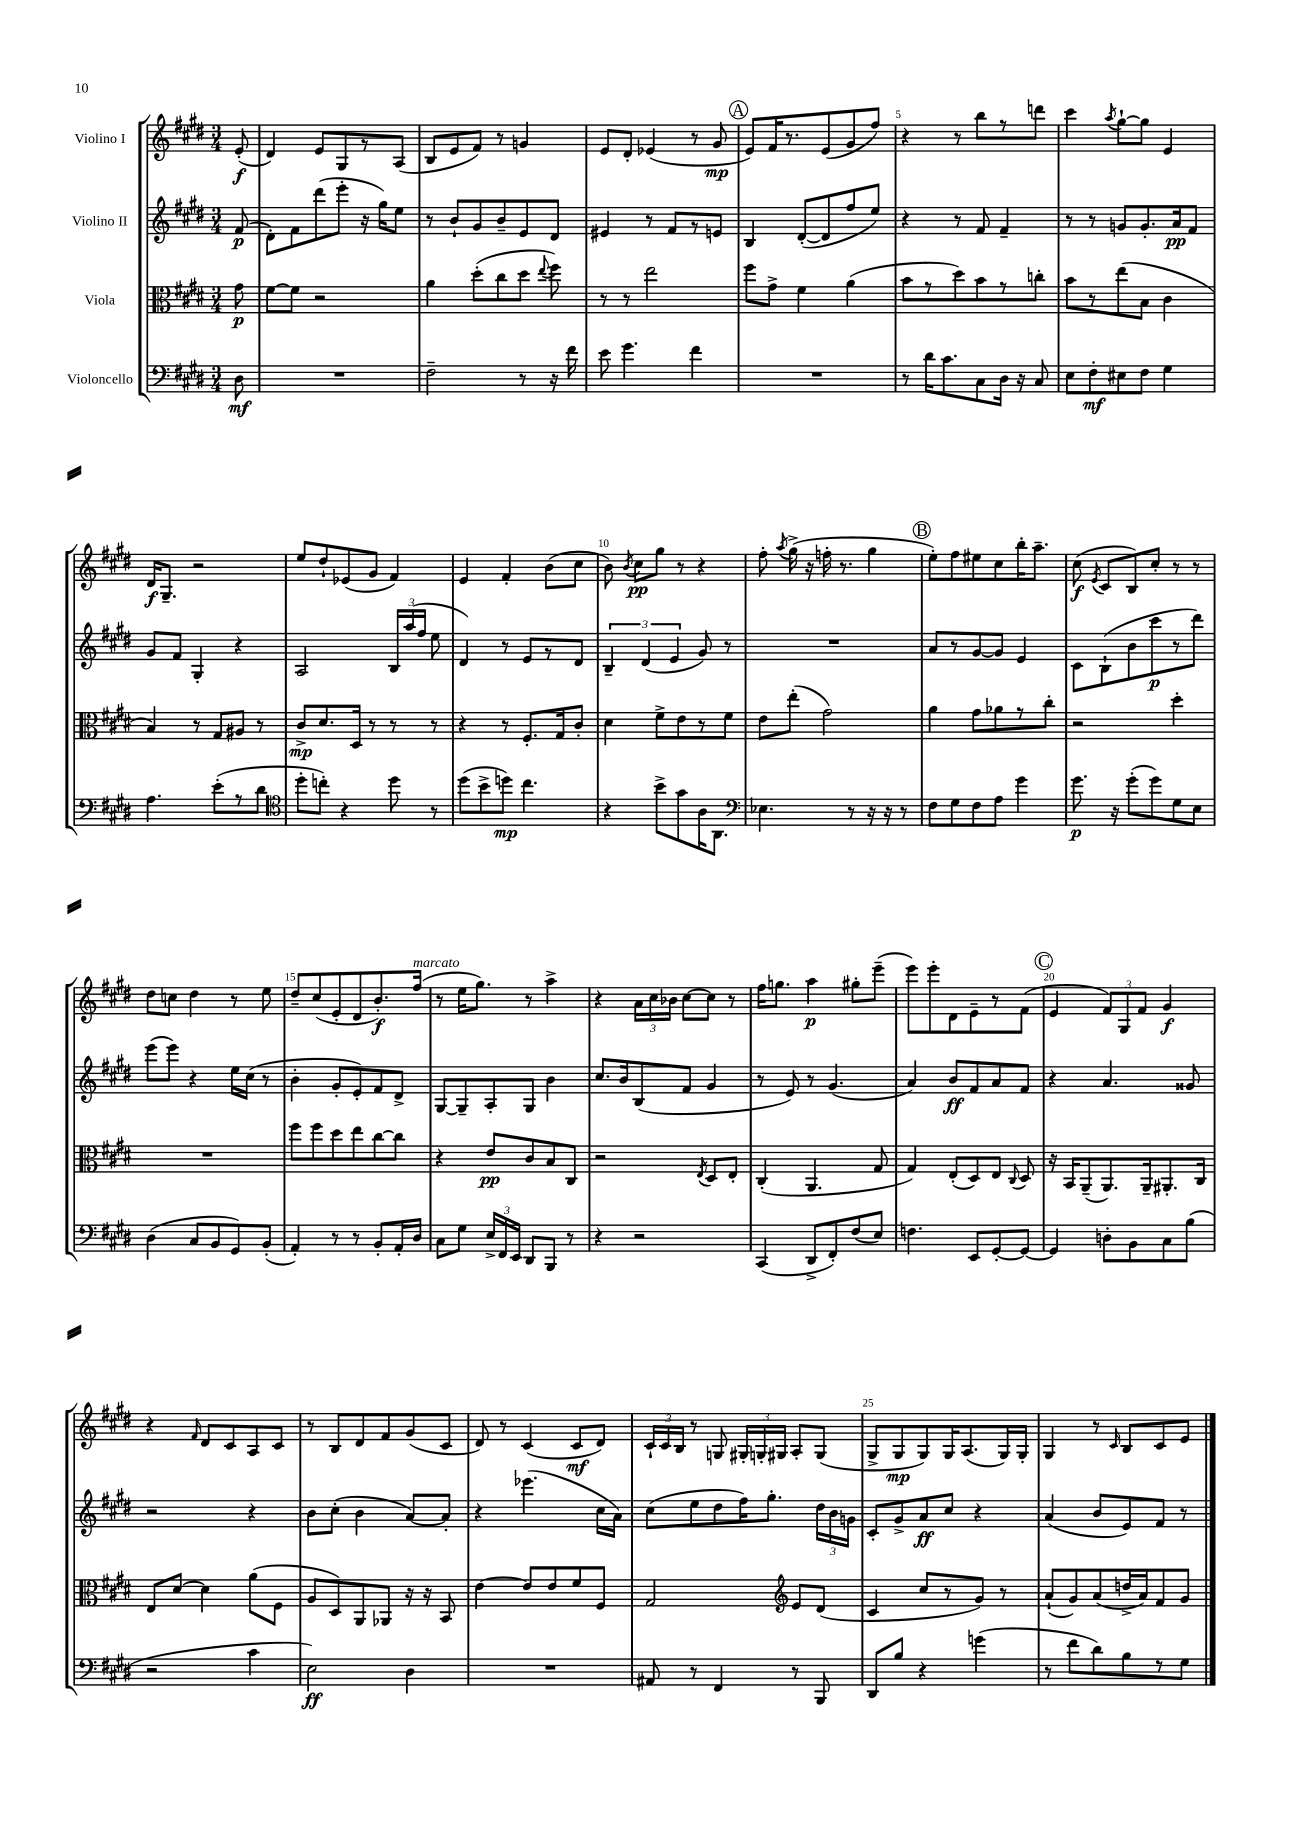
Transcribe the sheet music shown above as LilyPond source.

<<
\new StaffGroup <<
\new Staff = "s0" \with { instrumentName = "Violino I" } {
    \clef treble \key e \major \numericTimeSignature \time 3/4 \partial 8
    \autoBeamOff e'8-.\f( |
    dis'4) e'8[ gis8 r8 a8]( |
    b8[ e'8 fis'8]) r8 g'4 |
    e'8[ dis'8]-. ees'4( r8 gis'8\mp |
    \mark \markup { \circle "A" } e'8[) fis'16 r8. e'8( gis'8 fis''8]) |
    r4 r8 b''8[ r8 d'''8] |
    cis'''4 \acciaccatura { a''8 } gis''8[~-! gis''8] e'4 |
    dis'16[\f gis8.]-- r2 |
    e''8[ dis''8-! ees'8( gis'8] fis'4) |
    e'4 fis'4-. b'8[( cis''8] |
    b'8) \acciaccatura { b'8 } cis''8[\pp gis''8] r8 r4 |
    fis''8-. \acciaccatura { a''8 } gis''16->( r16 f''16-. r8. gis''4 |
    \mark \markup { \circle "B" } e''8[-.) fis''8 eis''8 cis''8 b''16-. a''8.]-- |
    cis''8\f( \acciaccatura { e'8 } cis'8[ b8) cis''8]-. r8 r8 |
    dis''8[ c''8] dis''4 r8 e''8 |
    dis''8[-- cis''8( e'8-. dis'8 b'8.-.\f) fis''16]^\markup { \italic "marcato" }( |
    r8 e''16[ gis''8.]) r8 a''4-> |
    r4 \tuplet 3/2 { a'16[ cis''16 bes'16] } cis''8[~ cis''8] r8 |
    fis''16[ g''8.] a''4\p gis''8[-. e'''8]--( |
    e'''8[) e'''8-. dis'8 e'8-- r8 fis'8]( |
    \mark \markup { \circle "C" } e'4 \tuplet 3/2 { fis'8[) gis8 fis'8] } gis'4\f |
    r4 \grace { fis'16 } dis'8[ cis'8 a8 cis'8] |
    r8 b8[ dis'8 fis'8 gis'8( cis'8] |
    dis'8) r8 cis'4( cis'8[\mf dis'8]) |
    \tuplet 3/2 { cis'16[-! cis'16 b16] } r8 g8 \tuplet 3/2 { gis16[-. g16-. gis16] } a8[-. gis8]( |
    gis8[-> gis8\mp gis8) gis16 a8.( gis16) gis16]-. |
    gis4 r8 \grace { cis'16 } b8[ cis'8 e'8] \bar "|." |
}
\new Staff = "s1" \with { instrumentName = "Violino II" } {
    \clef treble \key e \major \numericTimeSignature \time 3/4 \partial 8
    \autoBeamOff fis'8\p( |
    dis'8[-.) fis'8 dis'''8( e'''8]-. r16 gis''16[) e''8] |
    r8 b'8[-! gis'8 b'8-- e'8 dis'8] |
    eis'4 r8 fis'8[ r8 e'8] |
    \mark \markup { \circle "A" } b4 dis'8[~-.( dis'8 fis''8 e''8]) |
    r4 r8 fis'8 fis'4-- |
    r8 r8 g'8[ g'8.-. a'16\pp fis'8] |
    gis'8[ fis'8] gis4-. r4 |
    a2 \tuplet 3/2 { b16[ a''16( fis''16] } e''8 |
    dis'4) r8 e'8[ r8 dis'8] |
    \tuplet 3/2 { b4-- dis'4( e'4 } gis'8) r8 |
    R2. |
    \mark \markup { \circle "B" } a'8[ r8 gis'8~ gis'8] e'4 |
    cis'8[ b8-!( b'8 cis'''8\p r8 dis'''8]) |
    e'''8[( e'''8]) r4 e''16[ cis''16]( r8 |
    b'4-. gis'8[-. e'8-.) fis'8 dis'8]-> |
    gis8[~ gis8-- a8-. gis8] b'4 |
    cis''8.[ b'16 b8( fis'8] gis'4 |
    r8 e'8) r8 gis'4.( |
    a'4) b'8[\ff fis'8 a'8 fis'8] |
    \mark \markup { \circle "C" } r4 a'4. gisis'8 |
    r2 r4 |
    b'8[ cis''8]-.( b'4 a'8[~) a'8]-. |
    r4 ees'''4.( cis''16[ a'16]) |
    cis''8[( e''8 dis''8 fis''16) gis''8.]-. \tuplet 3/2 { dis''16[ b'16 g'16] } |
    cis'8[-. gis'8-> a'8\ff cis''8] r4 |
    a'4( b'8[ e'8) fis'8] r8 \bar "|." |
}
\new Staff = "s2" \with { instrumentName = "Viola" } {
    \clef alto \key e \major \numericTimeSignature \time 3/4 \partial 8
    \autoBeamOff gis'8\p |
    fis'8[~ fis'8] r2 |
    a'4 dis''8[-.( cis''8 dis''8] \appoggiatura { e''8 } fis''8) |
    r8 r8 e''2 |
    \mark \markup { \circle "A" } fis''8[ gis'8]-> fis'4 a'4( |
    b'8[ r8 dis''8) b'8 r8 c''8]-. |
    b'8[ r8 e''8( b8] cis'4 |
    b4) r8 gis8[ ais8] r8 |
    cis'8[->\mp dis'8. dis16] r8 r8 r8 |
    r4 r8 fis8.[-. gis16 cis'8]-. |
    dis'4 fis'8[-> e'8 r8 fis'8] |
    e'8[ e''8]-.( gis'2) |
    \mark \markup { \circle "B" } a'4 gis'8[ aes'8 r8 cis''8]-. |
    r2 dis''4-. |
    R2. |
    fis''8[ fis''8 dis''8 e''8 cis''8~ cis''8] |
    r4 e'8[\pp cis'8 b8 cis8] |
    r2 \acciaccatura { e8 } dis8[ e8]-. |
    cis4-.( a,4. gis8 |
    gis4) e8[-.( dis8) e8] \appoggiatura { cis8 } dis8 |
    \mark \markup { \circle "C" } r16 b,16[ a,8--( a,8.) a,16-- ais,8.-. cis16] |
    e8[ dis'8]~ dis'4 a'8[( fis8] |
    a8[ dis8) a,8 aes,8] r16 r16 b,8 |
    e'4~ e'8[ e'8 fis'8 fis8] |
    gis2 \clef treble e'8[ dis'8]( |
    cis'4 cis''8[ r8 gis'8]) r8 |
    a'8[-!( gis'8) a'8( d''16-> a'16) fis'8 gis'8] \bar "|." |
}
\new Staff = "s3" \with { instrumentName = "Violoncello" } {
    \clef bass \key e \major \numericTimeSignature \time 3/4 \partial 8
    \autoBeamOff dis8\mf |
    R2. |
    fis2-- r8 r16 fis'16 |
    e'8 gis'4. fis'4 |
    \mark \markup { \circle "A" } R2. |
    r8 dis'16[ cis'8. cis8 dis16] r16 cis8 |
    e8[ fis8-.\mf eis8 fis8] gis4 |
    a4. e'8[-.( r8 dis'8] |
    \clef tenor dis''8[-. c''8]-.) r4 dis''8 r8 |
    dis''8[( b'8-> d''8]\mp) cis''4. |
    r4 b'8[-> gis'8 a16 a,8.] |
    \clef bass ees4. r8 r16 r16 r8 |
    \mark \markup { \circle "B" } fis8[ gis8 fis8 a8] gis'4 |
    gis'8.\p r16 gis'8[-.( gis'8) gis8 e8] |
    dis4( cis8[ b,8 gis,8) b,8]-.( |
    a,4-.) r8 r8 b,8[-. a,16-. dis16] |
    cis8[ gis8] \tuplet 3/2 { e16[-> fis,16 e,16] } dis,8[ b,,8] r8 |
    r4 r2 |
    cis,4( dis,8[-> fis,8-.) fis8( e8]) |
    f4. e,8[ gis,8~-. gis,8]~ |
    \mark \markup { \circle "C" } gis,4 d8[-. b,8 cis8 b8]( |
    r2 cis'4 |
    e2\ff) dis4 |
    R2. |
    ais,8 r8 fis,4 r8 b,,8 |
    dis,8[ b8] r4 g'4( |
    r8 fis'8[ dis'8) b8 r8 gis8] \bar "|." |
}
>>
>>
\layout { \context { \Score \override BarNumber.break-visibility = ##(#f #t #t) barNumberVisibility = #(every-nth-bar-number-visible 5) } }
